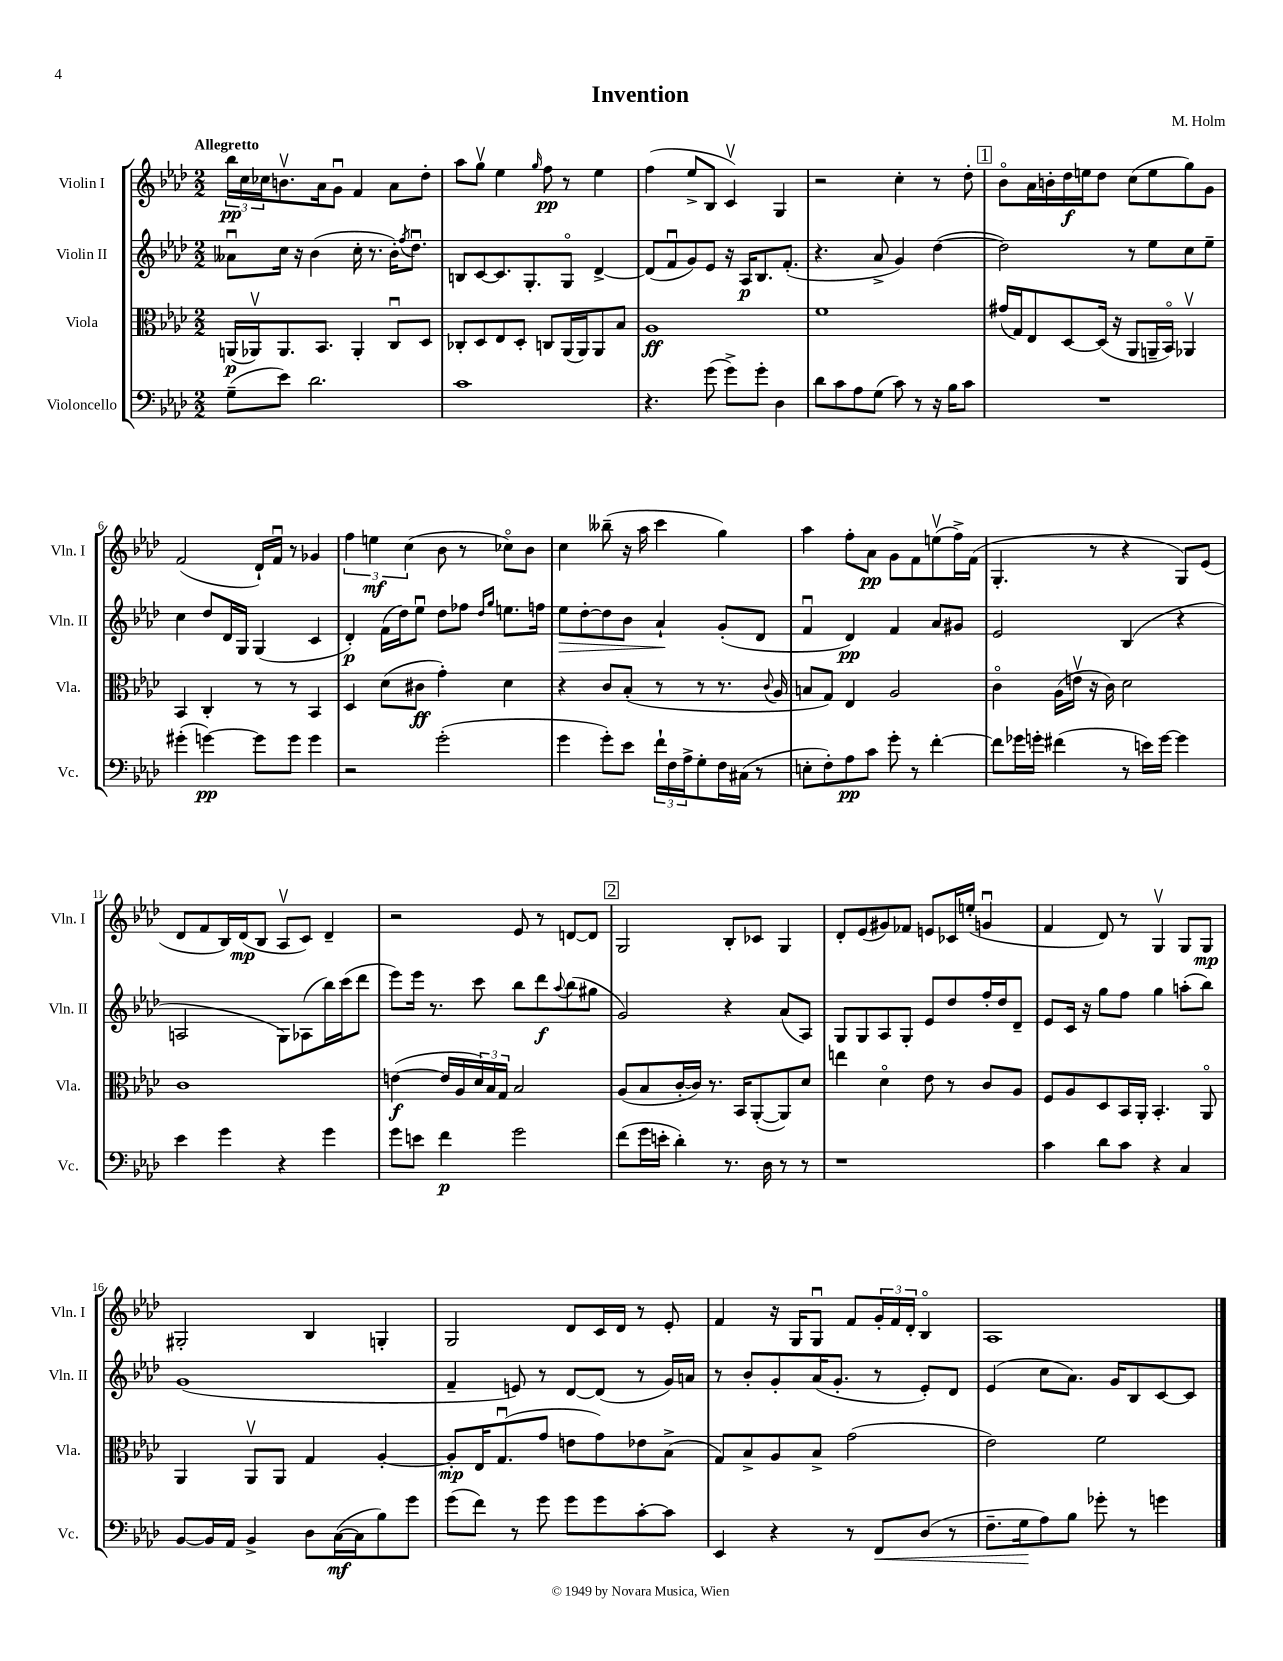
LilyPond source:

\header { title = "Invention" composer = "M. Holm" }
<<
\new StaffGroup <<
\new Staff = "s0" \with { instrumentName = "Violin I" shortInstrumentName = "Vln. I" } {
    \clef treble \key aes \major \numericTimeSignature \time 2/2 \tempo "Allegretto"
    \tuplet 3/2 { bes''16\pp c''16 ces''16 } b'8.\upbow aes'16 g'8\downbow f'4 aes'8 des''8-. |
    aes''8 g''8\upbow ees''4 \grace { g''16 } f''8\pp r8 ees''4 |
    f''4( ees''8-> bes8 c'4\upbow) g4 |
    r2 c''4-. r8 des''8-. |
    \mark \markup { \box "1" } bes'8\flageolet aes'16 b'16-. des''16\f e''16 des''8 c''8( e''8 g''8) g'8 |
    f'2( des'16-!) f'16\downbow r8 ges'4 |
    \tuplet 3/2 { f''4 e''4\mf c''4( } bes'8 r8 ces''8\flageolet) bes'8 |
    c''4 beses''8--( r16 aes''16 c'''4 g''4) |
    aes''4 f''8-. aes'8\pp g'8 f'8 e''8\upbow( f''16->) f'16( |
    g4.-. r8 r4 g8) ees'8( |
    des'8 f'8 bes16) des'16\mp( bes8 aes8\upbow c'8) des'4-- |
    r2 ees'8 r8 d'8~ d'8 |
    \mark \markup { \box "2" } g2 bes8-. ces'8 g4 |
    des'8-. ees'8( gis'8) fes'8 e'8 ces'16 e''16-.( g'4\downbow |
    f'4 des'8) r8 g4\upbow g8 g8\mp |
    gis2-. bes4 g4-. |
    g2 des'8 c'16 des'16 r8 ees'8-. |
    f'4 r16 g16 g8\downbow f'8 \tuplet 3/2 { g'16-. f'16 des'16-. } bes4\flageolet |
    aes1 \bar "|." |
}
\new Staff = "s1" \with { instrumentName = "Violin II" shortInstrumentName = "Vln. II" } {
    \clef treble \key aes \major \numericTimeSignature \time 2/2
    aeses'8\downbow c''16 r16 bes'4( c''16-. r8. bes'16-.) \acciaccatura { f''8 } des''8.\downbow |
    b8 c'8~ c'8. g8.-. g8\flageolet des'4~-> |
    des'8( f'8\downbow g'8) ees'8 r16 aes16\p bes8. f'8.-.( |
    r4. aes'8-> g'4) des''4~( |
    \mark \markup { \box "1" } des''2) r8 ees''8 c''8 ees''8-- |
    c''4 des''8 des'16 g16 g4( c'4 |
    des'4-.\p) f'16( des''16) ees''8\downbow des''8 fes''8 \grace { des''16 g''16 } e''8. f''16 |
    ees''8\> des''8~-. des''8 bes'8 aes'4-!\! g'8-.( des'8 |
    f'4\downbow des'4\pp) f'4 aes'8 gis'8 |
    ees'2 bes4( r4 |
    a2 g8) aes8( bes''16) c'''16( des'''8 |
    ees'''8) ees'''16 r8. c'''8 bes''8 des'''8\f \appoggiatura { aes''8 } bes''8( gis''8 |
    \mark \markup { \box "2" } g'2) r4 aes'8( aes8) |
    g8 g8 aes8 g8-. ees'8 des''8 f''16-. des''16 des'8-- |
    ees'8 c'16 r16 g''8 f''8 g''4 a''8-.( bes''8) |
    g'1( |
    f'4-- e'8) r8 des'8~ des'8( r8 g'16) a'16 |
    r8 bes'8-. g'8-. aes'16( g'8.-. r8 ees'8-.) des'8 |
    ees'4( c''8 aes'8.) g'16 bes8 c'8~ c'8 \bar "|." |
}
\new Staff = "s2" \with { instrumentName = "Viola" shortInstrumentName = "Vla." } {
    \clef alto \key aes \major \numericTimeSignature \time 2/2
    a,16\p( aes,16\upbow) aes,8. bes,8. aes,4-. c8\downbow des8 |
    ces8-. des8 ees8 des8-. c8 aes,16( aes,16) aes,8 bes8 |
    aes1\ff |
    f'1 |
    \mark \markup { \box "1" } gis'16( g16) ees8 des8~ des16( r16 aes,8 a,16-- bes,16\flageolet) aes,4\upbow |
    bes,4 c4-. r8 r8 bes,4 |
    des4 des'8( cis'8\ff g'4-.) des'4 |
    r4 c'8 bes8-.( r8 r8 r8. \appoggiatura { c'8 } aes16 |
    b8 g8) ees4 aes2 |
    c'4\flageolet aes16( e'16\upbow r16 c'16) des'2 |
    c'1 |
    e'4~\f( e'16 aes16 \tuplet 3/2 { des'16) bes16 g16 } bes2 |
    \mark \markup { \box "2" } aes8( bes8 c'16~-. c'16) r8. bes,16 aes,8~-.( aes,8) des'8 |
    e''4 des'4\flageolet ees'8 r8 c'8 aes8 |
    f8 aes8 des8 bes,16 aes,16-. bes,4.-. aes,8\flageolet |
    aes,4 aes,8\upbow aes,8 g4 aes4~-. |
    aes8-.\mp ees16 g8.\downbow( g'8 e'8 g'8) ees'8 bes8->( |
    g8) bes8-> aes8 bes8-> g'2( |
    ees'2) f'2 \bar "|." |
}
\new Staff = "s3" \with { instrumentName = "Violoncello" shortInstrumentName = "Vc." } {
    \clef bass \key aes \major \numericTimeSignature \time 2/2
    g8--( ees'8) des'2. |
    c'1 |
    r4. g'8( g'8->) g'8-. des4 |
    des'8 c'8 aes8 g8( c'8) r8 r16 bes16 c'8 |
    \mark \markup { \box "1" } R1 |
    gis'4-.( g'4~\pp) g'8 g'8 g'4 |
    r2 g'2-.( |
    g'4 g'8-.) ees'8 \tuplet 3/2 { f'16-! f16 aes16-> } g8-. f16 cis16( r8 |
    e8-. f8-.) aes8\pp c'8 g'8-. r8 f'4~-. |
    f'8 ges'16 g'16-. fis'4( r8 e'16) g'16~ g'4 |
    ees'4 g'4 r4 g'4 |
    g'8 e'8 f'4\p g'2 |
    \mark \markup { \box "2" } f'8( g'16 e'16-. des'4-.) r8. des16 r8 r8 |
    r1 |
    c'4 des'8 c'8 r4 c4 |
    bes,8~ bes,16 aes,16 bes,4-> des8 c16~\mf( c16 bes8) g'8 |
    g'8( f'8) r8 g'8 g'8 g'8 c'8~-. c'8 |
    ees,4 r4 r8 f,8\< des8( r8 |
    f8.-- g16\! aes8) bes8 ges'8-. r8 g'4 \bar "|." |
}
>>
>>
